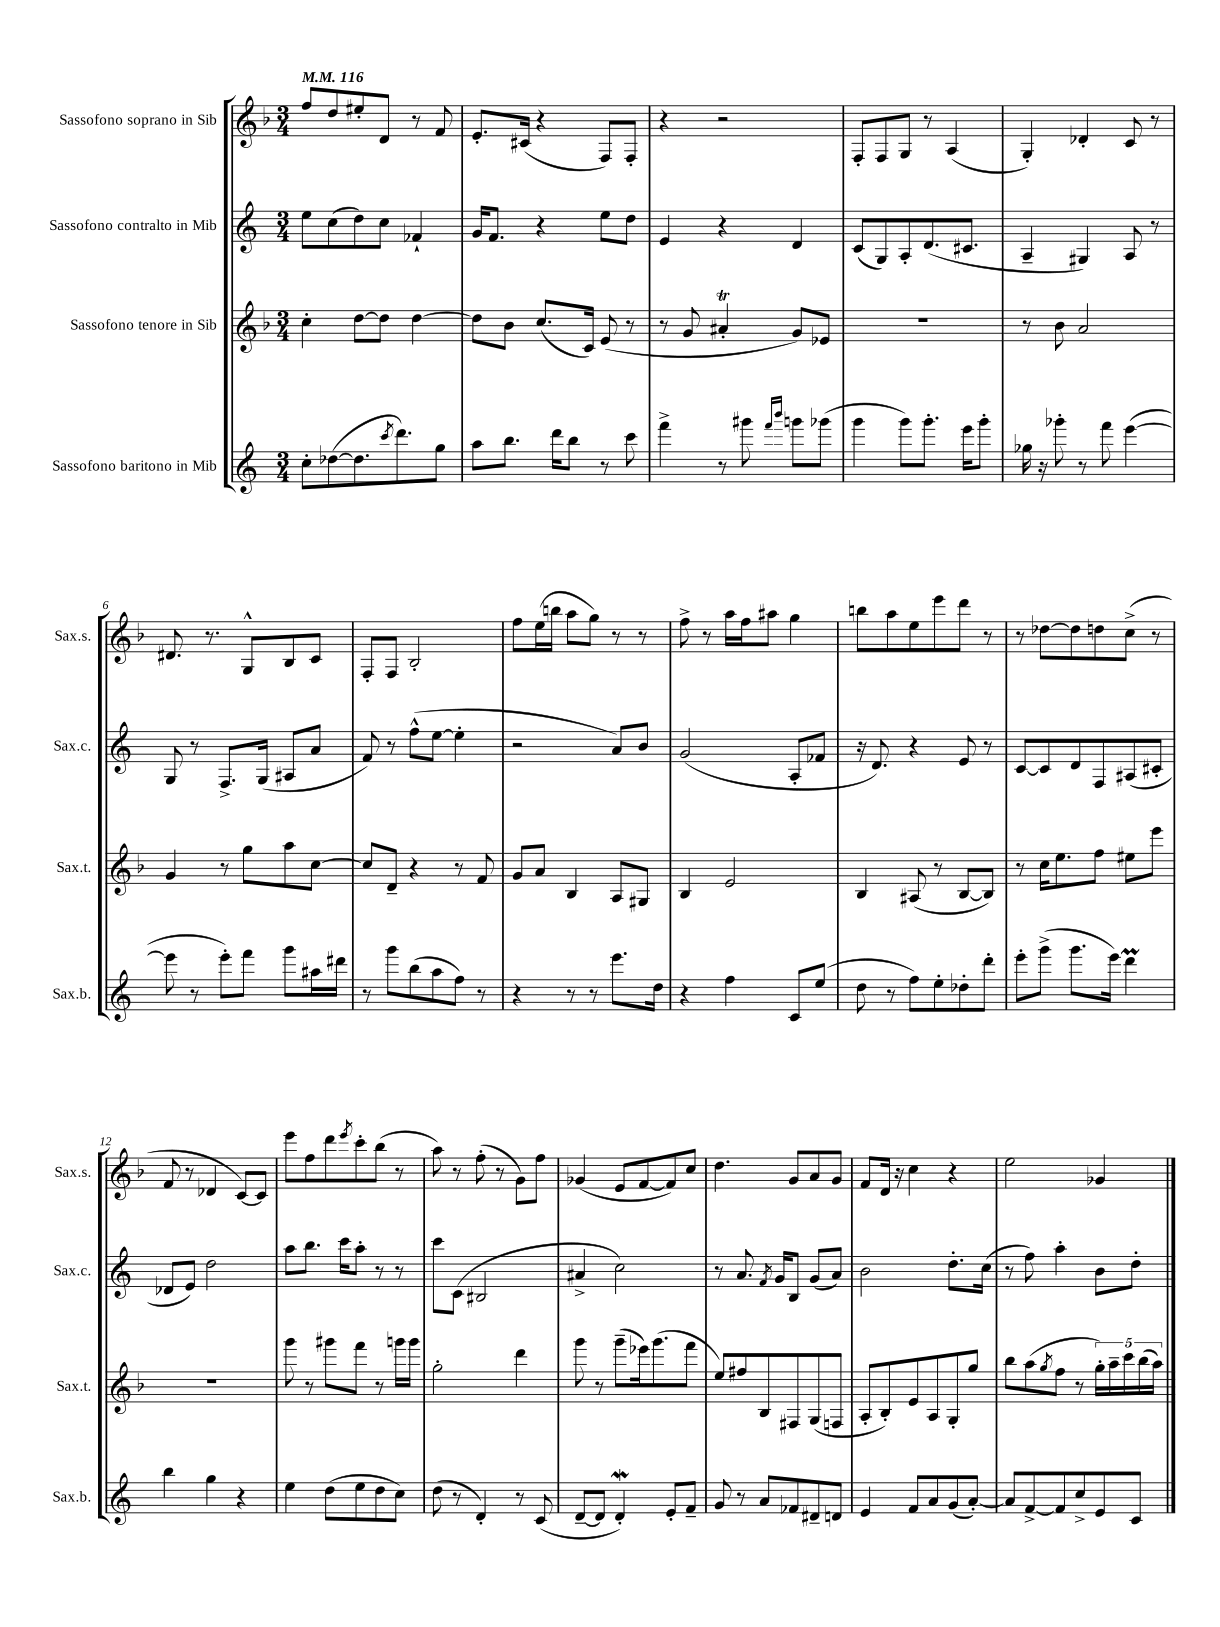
<<
\new StaffGroup <<
\new Staff = "s0" \with { instrumentName = "Sassofono soprano in Sib" shortInstrumentName = "Sax.s." } {
    \clef treble \key f \major \numericTimeSignature \time 3/4 \tempo 4 = 116
    f''8 d''8 eis''8-. d'8 r8 f'8 |
    e'8.-. cis'16( r4 f8) f8-. |
    r4 r2 |
    f8-. f8 g8 r8 a4( |
    g4-.) des'4-. c'8 r8 |
    dis'8. r8. g8-^ bes8 c'8 |
    f8-. f8 bes2-. |
    f''8 e''16( b''16 a''8 g''8) r8 r8 |
    f''8-> r8 a''16 f''16 ais''8 g''4 |
    b''8 a''8 e''8 e'''8 d'''8 r8 |
    r8 des''8~ des''8 d''8 c''8->( r8 |
    f'8 r8 des'4 c'8~) c'8 |
    e'''8 f''8 d'''8 \acciaccatura { e'''8 } c'''8-. bes''8( r8 |
    a''8) r8 f''8-.( r8 g'8) f''8 |
    ges'4( e'8 f'8~ f'8) c''8 |
    d''4. g'8 a'8 g'8 |
    f'8 d'16 r16 c''4 r4 |
    e''2 ges'4 \bar "|." |
}
\new Staff = "s1" \with { instrumentName = "Sassofono contralto in Mib" shortInstrumentName = "Sax.c." } {
    \clef treble \key c \major \numericTimeSignature \time 3/4
    e''8 c''8( d''8) c''8 fes'4-! |
    g'16 f'8. r4 e''8 d''8 |
    e'4 r4 d'4 |
    c'8( g8) a8-. d'8.( cis'8. |
    a4-- gis4) a8 r8 |
    g8 r8 f8.-> g16( ais8 a'8 |
    f'8) r8 f''8-^( e''8~ e''4-. |
    r2 a'8) b'8 |
    g'2( a8-. fes'8 |
    r16 d'8.) r4 e'8 r8 |
    c'8~ c'8 d'8 f8 ais8( cis'8-. |
    des'8 e'8) d''2 |
    a''8 b''8. c'''16 a''8-. r8 r8 |
    c'''8 c'8( bis2 |
    ais'4-> c''2) |
    r8 a'8. \acciaccatura { f'8 } g'16 b8 g'8( a'8) |
    b'2 d''8.-. c''16( |
    r8 f''8) a''4-. b'8 d''8-. \bar "|." |
}
\new Staff = "s2" \with { instrumentName = "Sassofono tenore in Sib" shortInstrumentName = "Sax.t." } {
    \clef treble \key f \major \numericTimeSignature \time 3/4
    c''4-. d''8~ d''8 d''4~ |
    d''8 bes'8 c''8.( c'16) e'8( r8 |
    r8 g'8 ais'4-.\trill g'8) ees'8 |
    R2. |
    r8 bes'8 a'2 |
    g'4 r8 g''8 a''8 c''8~ |
    c''8 d'8-- r4 r8 f'8 |
    g'8 a'8 bes4 a8 gis8 |
    bes4 e'2 |
    bes4 ais8( r8 bes8~ bes8) |
    r8 c''16 e''8. f''8 eis''8 e'''8 |
    R2. |
    g'''8 r8 gis'''8 f'''8 r8 g'''16 g'''16 |
    g''2-. d'''4 |
    g'''8 r8 g'''8--( ees'''16) g'''8.( f'''8 |
    e''8) fis''8 bes8 fis8 g8( f8 |
    a8-. bes8-.) e'8 a8 g8-. g''8 |
    bes''8 a''8( \acciaccatura { g''8 } f''8 r8 \tuplet 5/4 { g''16-.) a''16-- c'''16 bes''16( a''16) } \bar "|." |
}
\new Staff = "s3" \with { instrumentName = "Sassofono baritono in Mib" shortInstrumentName = "Sax.b." } {
    \clef treble \key c \major \numericTimeSignature \time 3/4
    c''8-. des''8~( des''8. \acciaccatura { c'''8 } d'''8.) g''8 |
    a''8 b''8. d'''16 b''8 r8 c'''8 |
    f'''4-> r8 gis'''8 \grace { f'''16 b'''16 } g'''8 ges'''8( |
    g'''4 g'''8) g'''8.-. e'''16 g'''8-. |
    ges''16 r16 ges'''8-. r8 f'''8 e'''4~( |
    e'''8 r8 e'''8-.) f'''8 g'''8 ais''16 dis'''16 |
    r8 g'''8 b''8( a''8 f''8) r8 |
    r4 r8 r8 e'''8. d''16 |
    r4 f''4 c'8 e''8( |
    d''8 r8 f''8) e''8-. des''8-. d'''8-. |
    e'''8-. g'''8->( g'''8. e'''16) d'''4\prall |
    b''4 g''4 r4 |
    e''4 d''8( e''8 d''8 c''8) |
    d''8( r8 d'4-.) r8 c'8( |
    d'8~-- d'8 d'4-.\mordent) e'8-. f'8-- |
    g'8 r8 a'8 fes'8 dis'8-- d'8 |
    e'4 f'8 a'8 g'8( a'8~-.) |
    a'8 f'8~-> f'8 c''8-> e'8 c'8 \bar "|." |
}
>>
>>
